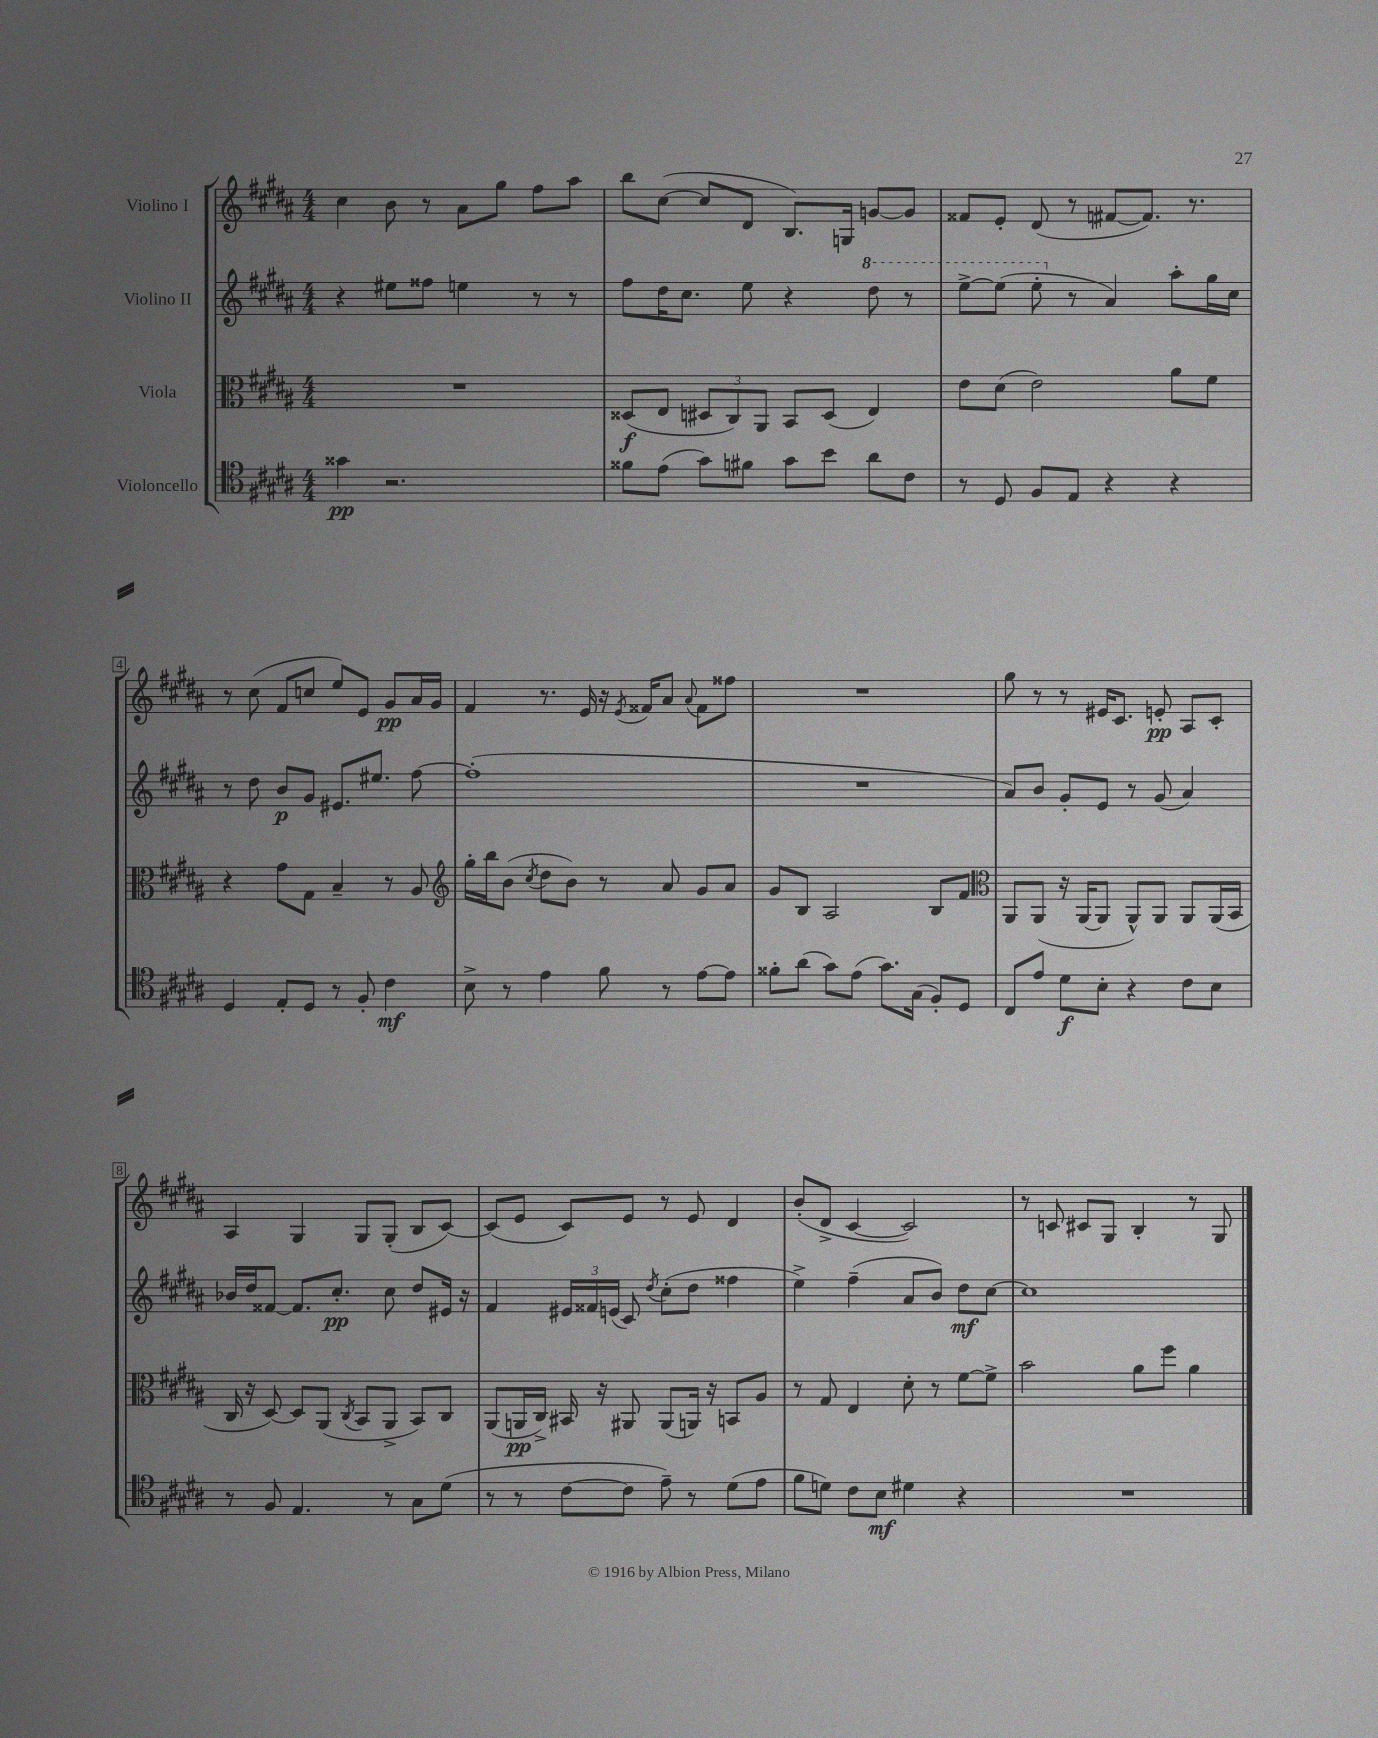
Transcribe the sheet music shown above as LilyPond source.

<<
\new StaffGroup <<
\new Staff = "s0" \with { instrumentName = "Violino I" } {
    \clef treble \key b \major \numericTimeSignature \time 4/4
    \autoBeamOff cis''4 b'8 r8 ais'8[ gis''8] fis''8[ ais''8] |
    b''8[ cis''8]~( cis''8[ dis'8] b8.[) g16] g'8[~ g'8] |
    fisis'8[ e'8]-. dis'8( r8 fis'8[~ fis'8.]) r8. |
    r8 cis''8( fis'8[ c''8] e''8[) e'8] gis'8[\pp ais'16 gis'16] |
    fis'4 r8. e'16 r16 \acciaccatura { e'8 } fisis'16[ ais'8] \appoggiatura { ais'8 } fisis'8[ fisis''8] |
    R1 |
    gis''8 r8 r8 eis'16[ cis'8.] e'8-.\pp ais8[ cis'8]-. |
    ais4 gis4 gis8[ gis8]-.( b8[ cis'8]~) |
    cis'8[( e'8] cis'8[) e'8] r8 e'8 dis'4 |
    b'8[-.( dis'8]-> cis'4~ cis'2) |
    r8 c'8 cis'8[ gis8] b4-. r8 gis8 \bar "|." |
}
\new Staff = "s1" \with { instrumentName = "Violino II" } {
    \clef treble \key b \major \numericTimeSignature \time 4/4
    \autoBeamOff r4 eis''8[ fisis''8] e''4 r8 r8 |
    fis''8[ dis''16 cis''8.] e''8 r4 \ottava #1 dis'''8 r8 |
    e'''8[~-> e'''8]( e'''8-. \ottava #0 r8 ais'4) ais''8[-. gis''16 cis''16] |
    r8 dis''8 b'8[\p gis'8] eis'8.[ eis''8.] fis''8~ |
    fis''1-.( |
    R1 |
    ais'8[) b'8] gis'8[-. e'8] r8 gis'8( ais'4) |
    bes'16[ dis''16 fisis'8]~ fisis'8.[ cis''8.]-.\pp cis''8 dis''8[ eis'16] r16 |
    fis'4 \tuplet 3/2 { eis'16[ fisis'16 e'16]( } cis'8) \acciaccatura { dis''8 } cis''8[-.( dis''8] fisis''4 |
    e''4->) fis''4--( ais'8[ b'8]) dis''8[\mf cis''8]~ |
    cis''1 \bar "|." |
}
\new Staff = "s2" \with { instrumentName = "Viola" } {
    \clef alto \key b \major \numericTimeSignature \time 4/4
    \autoBeamOff R1 |
    disis8[\f( e8] \tuplet 3/2 { dis8[ cis8) ais,8] } b,8[ dis8]( e4) |
    e'8[ dis'8]( e'2) ais'8[ fis'8] |
    r4 gis'8[ gis8] b4-- r8 ais8 |
    \clef treble gis''16[-. b''16 b'8]( \acciaccatura { cis''8 } dis''8[ b'8]) r8 ais'8 gis'8[ ais'8] |
    gis'8[ b8] ais2 b8[ fis'8] |
    \clef alto ais,8[ ais,8]( r16 ais,16[~ ais,8] ais,8[-^) ais,8] ais,8[ ais,16( b,16] |
    cis16 r16 dis8~) dis8[ ais,8]( \acciaccatura { cis8 } b,8[ ais,8]-> b,8[) cis8] |
    ais,8[( a,16\pp cis16]->) bis,16 r16 ais,8 ais,8[( a,16]) r16 b,8[ ais8] |
    r8 gis8 e4 dis'8-. r8 fis'8[~ fis'8]-> |
    b'2 ais'8[ fis''8] ais'4 \bar "|." |
}
\new Staff = "s3" \with { instrumentName = "Violoncello" } {
    \clef tenor \key b \major \numericTimeSignature \time 4/4
    \autoBeamOff gisis'4\pp r2. |
    fisis'8[ e'8]( gis'8[) fis'8] gis'8[ b'8] ais'8[ cis'8] |
    r8 dis8 fis8[ e8] r4 r4 |
    dis4 e8[-. dis8] r8 fis8-. cis'4\mf |
    b8-> r8 e'4 fis'8 r8 e'8[~ e'8] |
    fisis'8[-. ais'8]( gis'8[) e'8]( gis'8.[) gis16]( fis8[-.) dis8] |
    cis8[ e'8] dis'8[\f b8]-. r4 cis'8[ b8] |
    r8 fis8 e4. r8 gis8[ dis'8]( |
    r8 r8 cis'8[~ cis'8] e'8--) r8 dis'8[( e'8] |
    fis'8[ d'8]) cis'8[ b8]\mf dis'4 r4 |
    R1 \bar "|." |
}
>>
>>
\layout { \context { \Score \override BarNumber.stencil = #(make-stencil-boxer 0.1 0.3 ly:text-interface::print) } }
